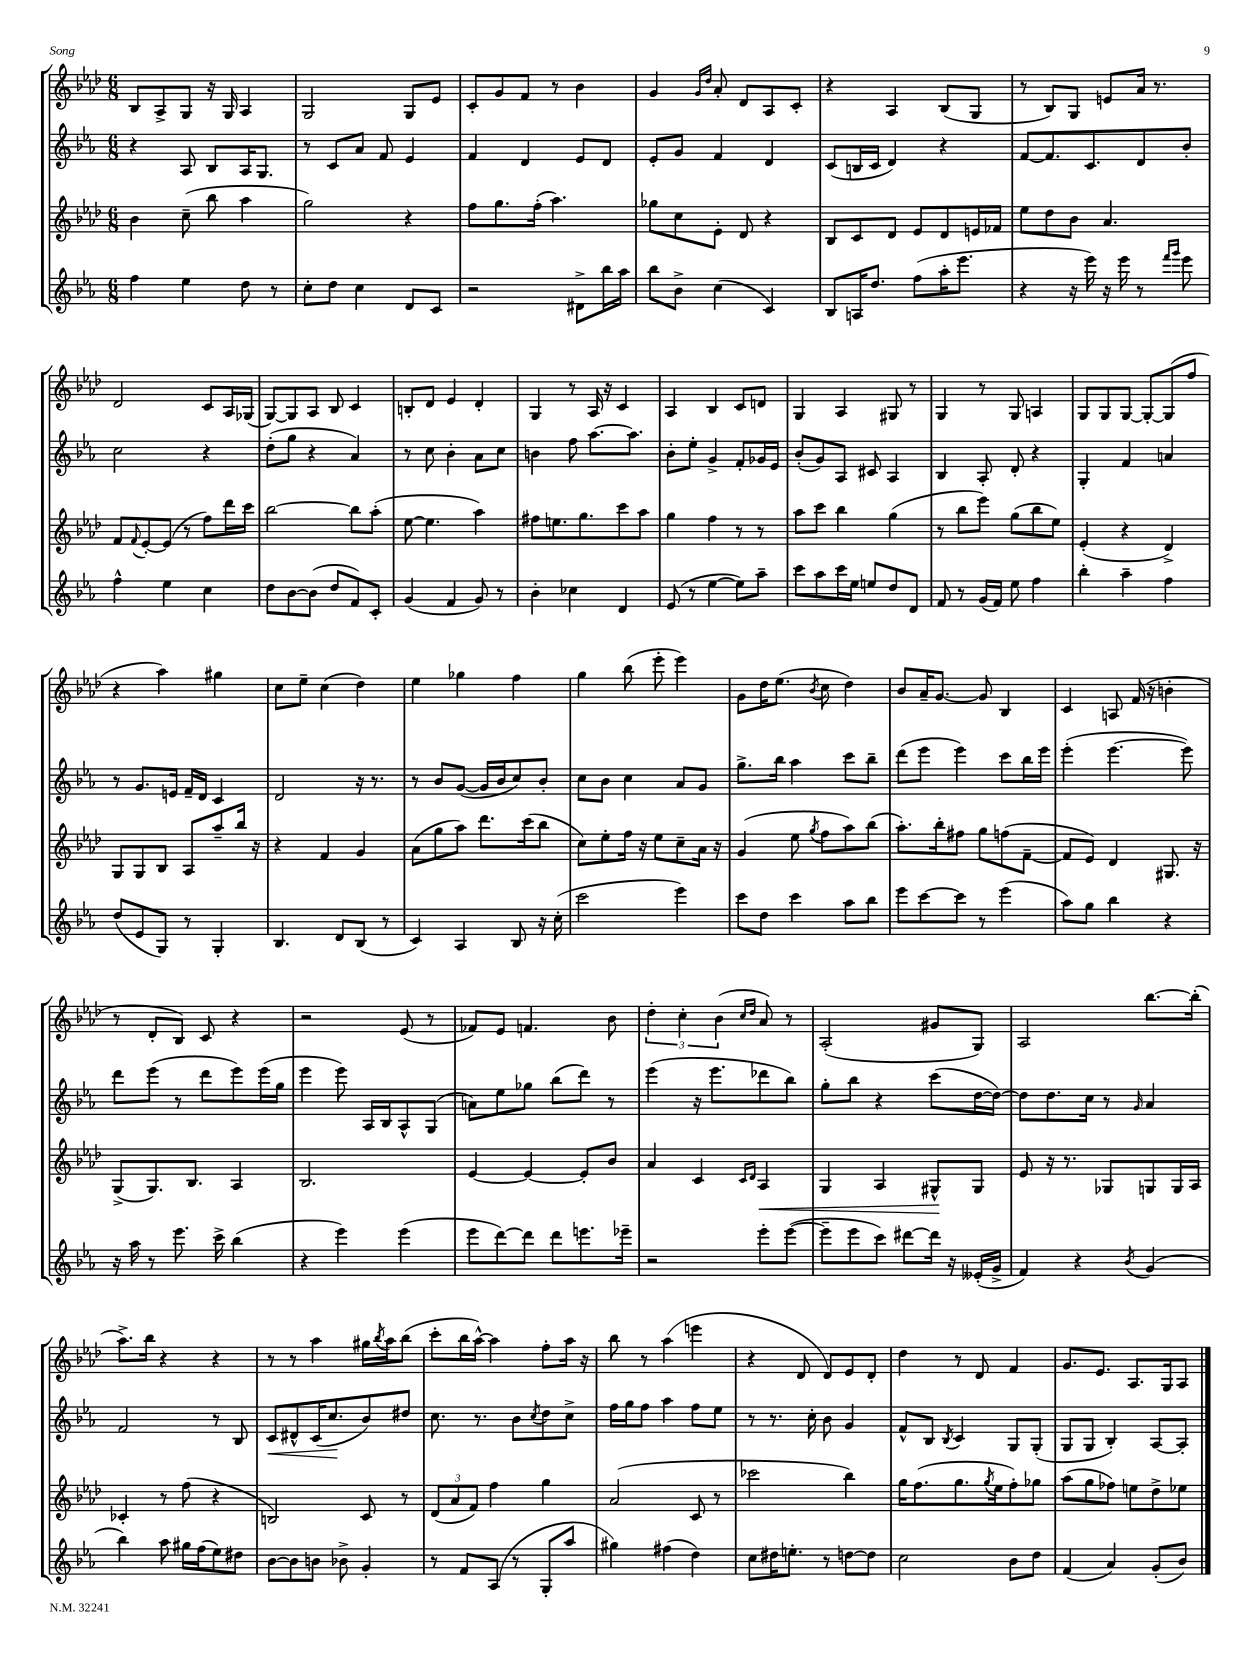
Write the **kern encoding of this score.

**kern	**kern	**dynam	**kern	**dynam	**kern
*part4	*part3	*part3	*part2	*part2	*part1
*staff4	*staff3	*staff3	*staff2	*staff2	*staff1
*clefG2	*clefG2	*	*clefG2	*	*clefG2
*k[b-e-a-]	*k[b-e-a-d-]	*	*k[b-e-a-]	*	*k[b-e-a-d-]
*M6/8	*M6/8	*	*M6/8	*	*M6/8
=5	=5	=5	=5	=5	=5
4ff\	4b-\	.	4r	.	8B-/L
.	.	.	.	.	8A-^/
4ee-\	(8cc~\	.	8A-/	.	8G/J
.	8bb-\	.	8B-/L	.	16r
.	.	.	.	.	16G/
8dd\	4aa-\	.	16A-/K	.	4A-/
.	.	.	8.G/J	.	.
8r	.	.	.	.	.
=6	=6	=6	=6	=6	=6
8cc'\L	2gg\)	.	8r	.	2G/
8dd\J	.	.	8c/L	.	.
4cc\	.	.	8a-/J	.	.
.	.	.	8f/	.	.
8d/L	4r	.	4e-/	.	8G/L
8c/J	.	.	.	.	8e-/J
=7	=7	=7	=7	=7	=7
2r	8ff\L	.	4f/	.	8c'/L
.	8.gg\	.	.	.	8g/
.	.	.	4d/	.	8f/J
.	(16ff'\Jk	.	.	.	.
.	4.aa-\)	.	.	.	8r
8d#X^\L	.	.	8e-/L	.	4b-\
16bb-\L	.	.	8d/J	.	.
16aa-\JJ	.	.	.	.	.
=8	=8	=8	=8	=8	=8
8bb-\L	8gg-X\L	.	8e-'/L	.	4g/
8b-^\J	8cc\	.	8g/J	.	.
.	.	.	.	.	16qqg/LL
.	.	.	.	.	16qqdd-/JJ
(4cc\	8e-'\J	.	4f/	.	8a-'/
.	8d-/	.	.	.	8d-/L
4c/)	4r	.	4d/	.	8A-/
.	.	.	.	.	8c'/J
=9	=9	=9	=9	=9	=9
8B-/L	8B-/L	.	(8c/L	.	4r
16An/K	8c/	.	16Bn/L	.	.
8.dd/J	.	.	16c/JJ	.	.
.	8d-/J	.	4d/)	.	4A-/
(8ff\L	8e-/L	.	.	.	.
16aa-'\K	8d-/	.	4r	.	(8B-/L
8.eee-\J	.	.	.	.	.
.	16en/L	.	.	.	8G/J
.	16f-X/JJ	.	.	.	.
=10	=10	=10	=10	=10	=10
4r	8ee-\L	.	[8f/L	.	8r
.	8dd-\	.	8.f/]	.	8B-/L)
16r	8b-\J	.	.	.	8G/J
16eee-\)	.	.	8.c/	.	.
16r	4.a-/	.	.	.	8en/L
16eee-\	.	.	.	.	.
8r	.	.	8d/	.	16a-/Jk
.	.	.	.	.	8.r
16qqfff/LL	.	.	.	.	.
16qqggg/JJ	.	.	.	.	.
8eee-\	.	.	8b-'/J	.	.
!!LO:LB:g=z
=11	=11	=11	=11	=11	=11
4ff^^\	8f/L	.	2cc\	.	2d-/
.	8qqf/	.	.	.	.
.	[8e-'/	.	.	.	.
4ee-\	(8e-/J]	.	.	.	.
.	8r	.	.	.	.
4cc\	8ff\L)	.	4r	.	8c/L
.	16ddd-\L	.	.	.	16A-/L
.	16ccc\JJ	.	.	.	(16G-X/JJ
=12	=12	=12	=12	=12	=12
8dd\L	[2bb-\	.	(8dd'\L	.	[8G/L)
[8b-\	.	.	8gg\J	.	8G/]
(8b-\J]	.	.	4r	.	8A-/J
8dd/L	.	.	.	.	8B-/
8f/)	8bb-\L]	.	4a-/)	.	4c/
8c'/J	(8aa-'\J	.	.	.	.
=13	=13	=13	=13	=13	=13
(4g/	[8ee-\	.	8r	.	8Bn'/L
.	4.ee-\]	.	8cc\	.	8d-/J
4f/	.	.	4b-'\	.	4e-/
8g/)	4aa-\)	.	8a-\L	.	4d-'/
8r	.	.	8cc\J	.	.
=14	=14	=14	=14	=14	=14
4b-'\	8ff#X\L	.	4bn\	.	4G/
.	8.een\	.	.	.	.
4cc-X\	.	.	8ff\	.	8r
.	8.gg\	.	.	.	.
.	.	.	[8.aa-\L	.	16A-/
.	.	.	.	.	16r
4d/	8ccc\	.	.	.	4c/
.	.	.	8.aa-\J]	.	.
.	8aa-\J	.	.	.	.
=15	=15	=15	=15	=15	=15
(8e-/	4gg\	.	8b-'\L	.	4A-/
8r	.	.	8ee-'\J	.	.
[4ee-\	4ff\	.	4g^/	.	4B-/
8ee-\L])	8r	.	8f'/L	.	8c/L
8aa-~\J	8r	.	16g-X/L	.	8dn/J
.	.	.	16e-/JJ	.	.
=16	=16	=16	=16	=16	=16
8ccc\L	8aa-\L	.	(8b-'/L	.	4G/
8aa-\	8ccc\J	.	8g/)	.	.
16ccc\L	4bb-\	.	8A-/J	.	4A-/
16ee-\JJ	.	.	.	.	.
8een/L	.	.	8c#X/	.	.
8dd/	(4gg\	.	4A-/	.	8G#X/
8d/J	.	.	.	.	8r
=17	=17	=17	=17	=17	=17
8f/	8r	.	4B-/	.	4G/
8r	8bb-\L	.	.	.	.
(16g/LL	8eee-\J)	.	8A-'/	.	8r
16f/JJ)	.	.	.	.	.
8ee-\	(8gg\L	.	8d'/	.	8G/
4ff\	8bb-\	.	4r	.	4An/
.	8ee-\J)	.	.	.	.
=18	=18	=18	=18	=18	=18
4bb-'\	(4e-'/	.	4G'/	.	8G/L
.	.	.	.	.	8G/
4aa-~\	4r	.	4f/	.	[8G/J
.	.	.	.	.	8G'/L_
4ff\	4d-^/)	.	4an/	.	(8G/]
.	.	.	.	.	8ff/J
!!LO:LB:g=z
=19	=19	=19	=19	=19	=19
(8dd/L	8G/L	.	8r	.	4r
8e-/	8G/	.	8.g/L	.	.
8G/J)	8B-/J	.	.	.	4aa-\)
.	.	.	16en/Jk	.	.
8r	8A-/L	.	16f~/LL	.	.
.	.	.	16d/JJ	.	.
4G'/	8aa-~/	.	4c/	.	4gg#X\
.	16bb-/Jk	.	.	.	.
.	16r	.	.	.	.
=20	=20	=20	=20	=20	=20
4.B-/	4r	.	2d/	.	8cc\L
.	.	.	.	.	8ee-~\J
.	4f/	.	.	.	(4cc\
8d/L	.	.	.	.	.
(8B-/J	4g/	.	16r	.	4dd-\)
.	.	.	8.r	.	.
8r	.	.	.	.	.
=21	=21	=21	=21	=21	=21
4c/)	(8a-\L	.	8r	.	4ee-\
.	8gg\	.	8b-/L	.	.
4A-/	8aa-\J)	.	([8g/J	.	4gg-X\
.	8.ddd-\L	.	16g/LL]	.	.
.	.	.	16b-/J	.	.
8B-/	.	.	8cc/)	.	4ff\
.	(16ccc\k	.	.	.	.
16r	8bb-\J	.	8b-'/J	.	.
(16cc'\	.	.	.	.	.
=22	=22	=22	=22	=22	=22
2ccc\	8cc\L)	.	8cc\L	.	4gg\
.	8ee-'\	.	8b-\J	.	.
.	16ff\Jk	.	4cc\	.	(8bb-\
.	16r	.	.	.	.
.	8ee-\L	.	.	.	8eee-'\
4eee-\)	8cc~\	.	8a-/L	.	4eee-\)
.	16a-\Jk	.	8g/J	.	.
.	16r	.	.	.	.
=23	=23	=23	=23	=23	=23
8ccc\L	(4g/	.	8.gg^\L	.	8g\L
8dd\J	.	.	.	.	16dd-\K
.	.	.	16bb-\Jk	.	(8.ee-\J
4ccc\	8ee-\	.	4aa-\	.	.
.	8qgg/	.	.	.	8qb-/
.	8ff\L	.	.	.	8cc\
8aa-\L	8aa-\)	.	8ccc\L	.	4dd-\)
8bb-\J	(8bb-\J	.	8bb-~\J	.	.
=24	=24	=24	=24	=24	=24
8eee-\L	8.aa-'\L)	.	(8ddd\L	.	8b-/L
[8ccc\	.	.	8eee-\J	.	16a-~/K
.	16bb-'\k	.	.	.	[8.g/J
8ccc\J]	8ff#X\J	.	4eee-\)	.	.
8r	8gg\L	.	.	.	8g/]
(4eee-\	(8ffn\	.	8ccc\L	.	4B-/
.	[8f~\J	.	16bb-\L	.	.
.	.	.	16eee-\JJ	.	.
=25	=25	=25	=25	=25	=25
8aa-\L)	8f/L]	.	(4eee-'\	.	4c/
8gg\J	8e-/J)	.	.	.	.
4bb-\	4d-/	.	[4.eee-\	.	8An/
.	.	.	.	.	(16f/
.	.	.	.	.	16r
4r	8.G#X/	.	.	.	4bn'\
.	.	.	8eee-\])	.	.
.	16r	.	.	.	.
!!LO:LB:g=z
=26	=26	=26	=26	=26	=26
16r	(8G^/L	.	8ddd\L	.	8r
16aa-\	.	.	.	.	.
8r	8.G/)	.	(8eee-\J	.	8d-'/L
8.eee-\	.	.	8r	.	8B-/J)
.	8.B-/J	.	.	.	.
.	.	.	8ddd\L	.	8c/
16ccc^\	.	.	.	.	.
(4bb-\	4A-/	.	8eee-\)	.	4r
.	.	.	(16eee-\L	.	.
.	.	.	16gg\JJ	.	.
=27	=27	=27	=27	=27	=27
4r	2.B-/	.	4eee-\	.	2r
4eee-\)	.	.	8eee-\)	.	.
.	.	.	16A-/LL	.	.
.	.	.	16B-/J	.	.
(4eee-\	.	.	8A-^^/	.	(8e-/
.	.	.	(8G/J	.	8r
=28	=28	=28	=28	=28	=28
8eee-\L	[4e-/	.	8an\L)	.	8f-X/L)
[8ddd\)	.	.	8ee-\	.	8e-/J
8ddd\J]	4e-/_	.	8gg-X\J	.	4.fn/
8ddd\L	.	.	(8bb-\L	.	.
8.eeen\	8e-'/L]	.	8ddd\J)	.	.
.	8b-/J	.	8r	.	8b-\
16eee-X~\Jk	.	.	.	.	.
=29	=29	=29	=29	=29	=29
2r	4a-/	.	(4eee-\	.	6dd-'\
.	.	.	.	.	6cc'\
.	4c/	.	16r	.	.
.	.	.	8.eee-\L	.	.
.	.	.	.	.	(6b-\
.	16qqc/LL	.	.	.	16qqcc/LL
.	16qqd-/JJ	.	.	.	16qqdd-/JJ
!	!	!LO:HP:b	!	!	!
8eee-'\L	4A-/	<	8ddd-X\	.	8a-/)
([8eee-\J	.	.	8bb-\J)	.	8r
=30	=30	=30	=30	=30	=30
8eee-~\L]	4G/	.	8gg'\L	.	(2A-'/
8eee-\	.	.	8bb-\J	.	.
8ccc\J)	4A-/	.	4r	.	.
[8ddd#X\L	.	.	.	.	.
16ddd#\Jk]	8G#X^^/L	.	(8ccc\L	.	8g#X/L
16r	.	.	.	.	.
(16e--X'/LL	8G#/J	[	[16dd\L	.	8G/J)
16g^/JJ	.	.	16dd\JJ_)	.	.
=31	=31	=31	=31	=31	=31
4f/)	8e-/	.	8dd\L]	.	2A-/
.	16r	.	8.dd\	.	.
.	8.r	.	.	.	.
4r	.	.	.	.	.
.	.	.	16cc\Jk	.	.
.	8G-X/L	.	8r	.	.
8qb-/	.	.	16qqg/	.	.
(4g/	8Gn/	.	4a-/	.	[8.bb-\L
.	16G/L	.	.	.	.
.	16A-/JJ	.	.	.	(16bb-'\Jk]
!!LO:LB:g=z
=32	=32	=32	=32	=32	=32
4bb-\)	4c-X'/	.	2f/	.	8.aa-^\L)
.	.	.	.	.	16bb-\Jk
8aa-\	8r	.	.	.	4r
16gg#X\LL	(8ff\	.	.	.	.
(16ff\J	.	.	.	.	.
8ee-\)	4r	.	8r	.	4r
8dd#X\J	.	.	8B-/	.	.
=33	=33	=33	=33	=33	=33
!	!	!	!	!LO:HP:b	!
[8b-\L	2Bn/)	.	8c/L	<	8r
8b-\]	.	.	8d#X^^/	.	8r
8bn\J	.	.	(16c/K	.	4aa-\
.	.	.	8.cc/	.	.
8b-X^\	.	.	.	.	.
4g'/	8c/	.	8b-/)	[	16gg#X\LL
.	.	.	.	.	8qbb-/
.	.	.	.	.	16aa-\J
.	8r	.	8dd#X/J	.	(8bb-\J
=34	=34	=34	=34	=34	=34
8r	(12d-/L	.	8.cc\	.	8ccc'\L
.	12a-/	.	.	.	.
8f/L	.	.	.	.	16bb-\L
.	12f/J)	.	.	.	.
.	.	.	8.r	.	[16aa-^^\JJ)
(8A-/J	4ff\	.	.	.	4aa-\]
8r	.	.	8b-\L	.	.
.	.	.	8qcc/	.	.
8G'/L	4gg\	.	8dd\	.	8ff'\L
8aa-/J	.	.	8cc^\J	.	16aa-\Jk
.	.	.	.	.	16r
=35	=35	=35	=35	=35	=35
4gg#X\)	(2a-/	.	16ff\LL	.	8bb-\
.	.	.	16gg\J	.	.
.	.	.	8ff\J	.	8r
(4ff#X\	.	.	4aa-\	.	(4aa-\
4dd\)	8c/	.	8ff\L	.	4eeen\
.	8r	.	8ee-\J	.	.
=36	=36	=36	=36	=36	=36
8cc\L	2ccc-X\	.	8r	.	4r
16dd#X\K	.	.	8.r	.	.
8.een'\J	.	.	.	.	.
.	.	.	.	.	8d-/
.	.	.	16cc'\	.	.
8r	.	.	8b-\	.	8d-/L)
[8ddn\L	4bb-\)	.	4g/	.	8e-/
8dd\J]	.	.	.	.	8d-'/J
=37	=37	=37	=37	=37	=37
2cc\	16gg\KL	.	8f^^/L	.	4dd-\
.	(8.ff\	.	.	.	.
.	.	.	8B-/J	.	.
.	.	.	8qB-/	.	.
.	8.gg\	.	4c/	.	8r
.	.	.	.	.	8d-/
.	8qgg/	.	.	.	.
.	16ee-\k	.	.	.	.
8b-\L	8ff'\)	.	8G/L	.	4f/
8dd\J	8gg-X\J	.	(8G'/J	.	.
=38	=38	=38	=38	=38	=38
(4f/	(8aa-\L	.	8G/L	.	8.g/L
.	8gg\	.	8G/J	.	.
.	.	.	.	.	8.e-/J
4a-/)	8ff-X\J)	.	4B-'/)	.	.
.	8een\L	.	.	.	8.A-/L
(8g'/L	8dd-^\	.	[8A-/L	.	.
.	.	.	.	.	16G/k
8b-/J)	8ee-X\J	.	8A-'/J]	.	8A-/J
==	==	==	==	==	==
*-	*-	*-	*-	*-	*-
